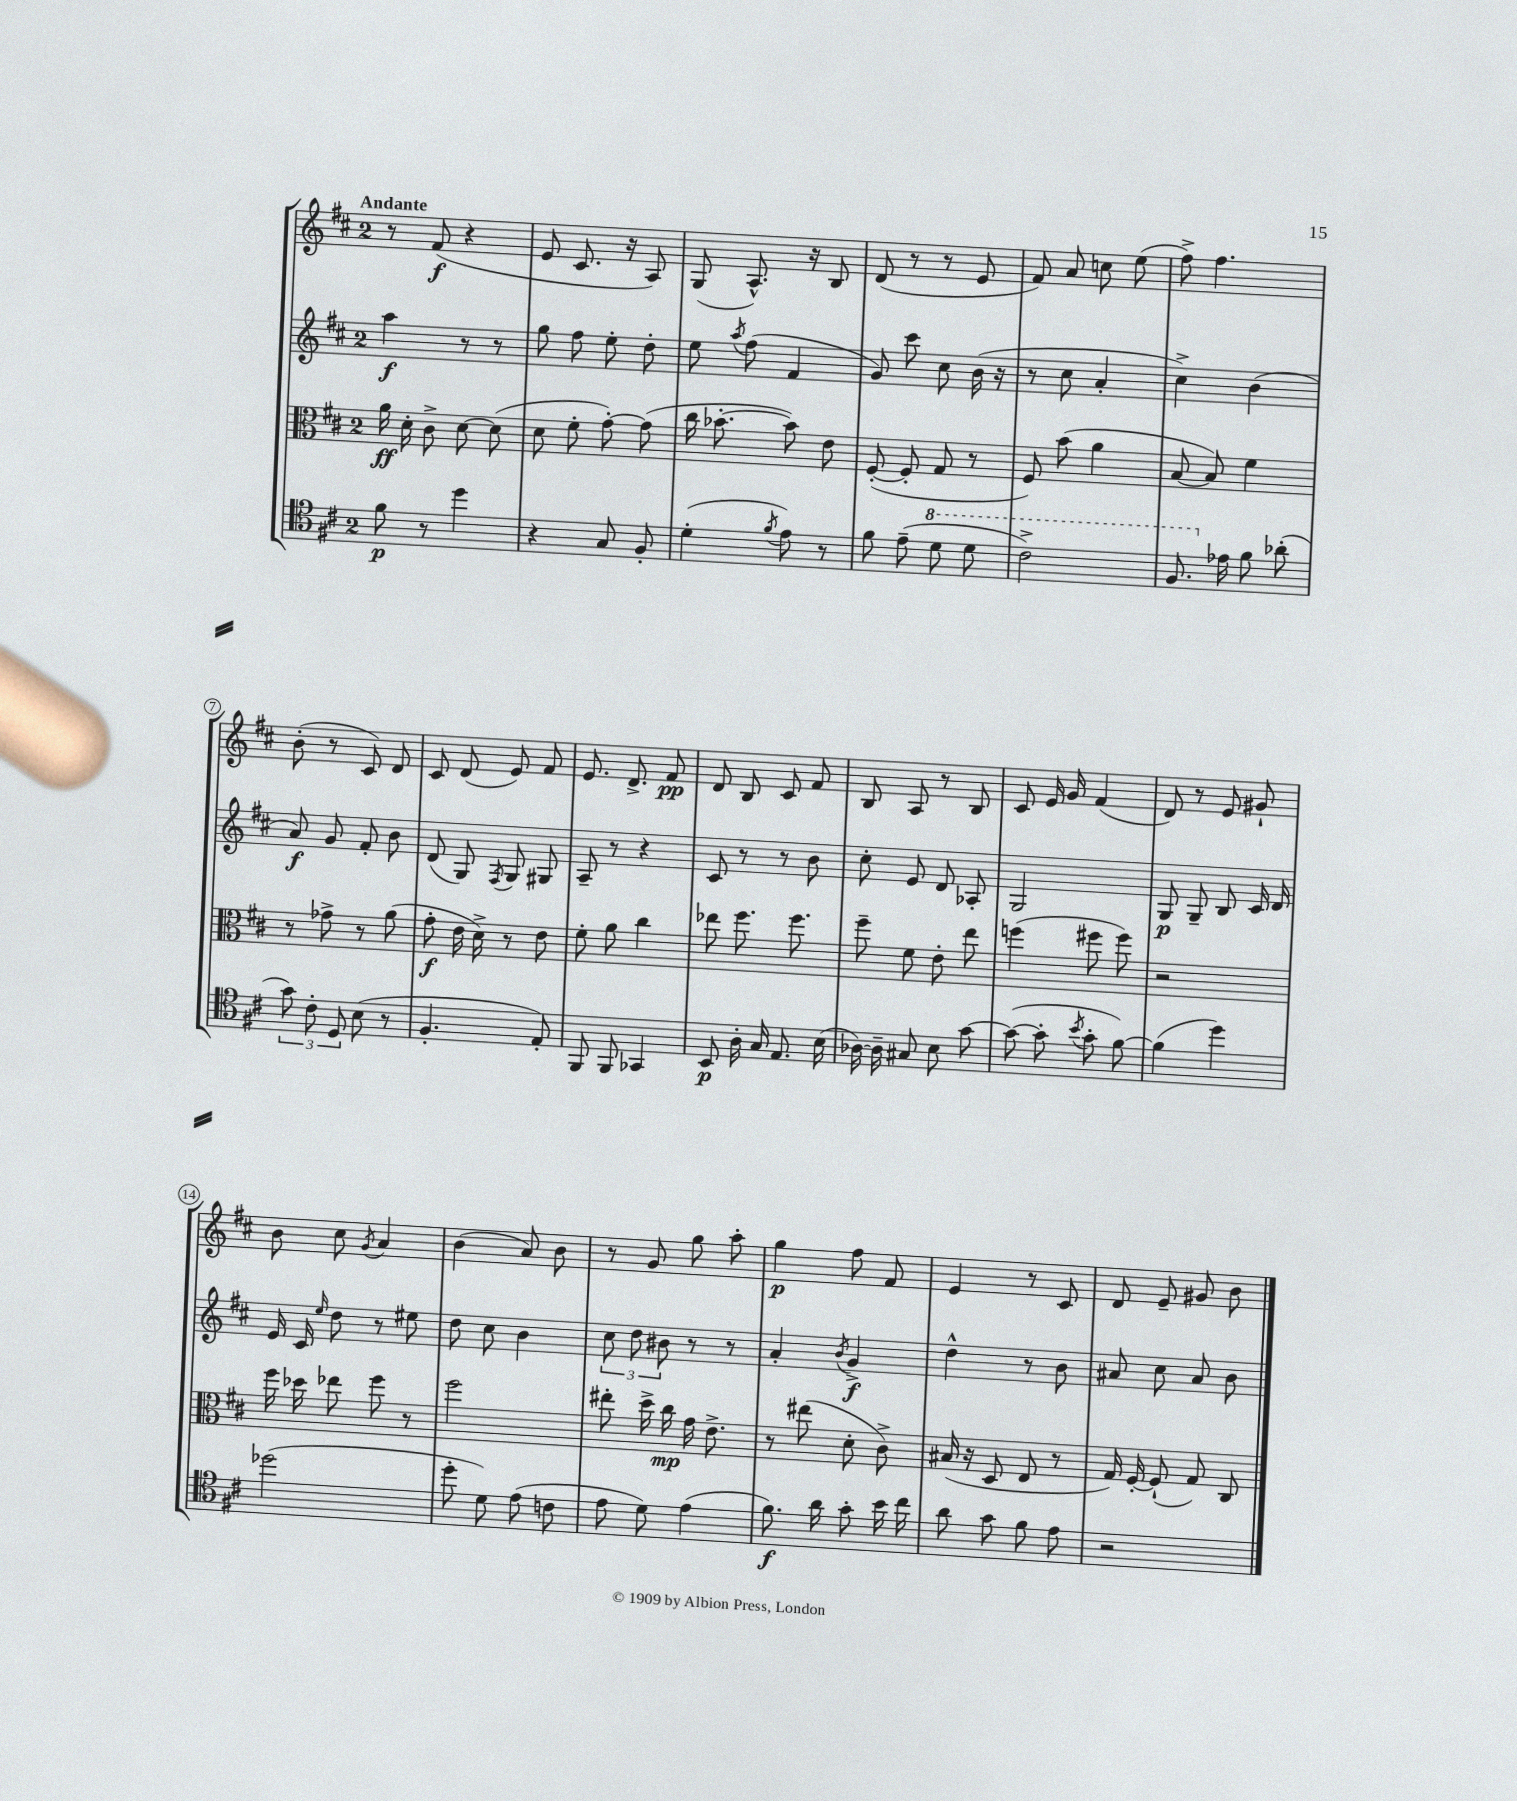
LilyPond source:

<<
\new StaffGroup <<
\new Staff = "s0" {
    \clef treble \key d \major \once \override Staff.TimeSignature.style = #'single-digit \time 2/4 \tempo "Andante"
    \autoBeamOff r8 fis'8\f( r4 |
    e'8 cis'8. r16 a8) |
    g8( a8.-^) r16 b8 |
    d'8( r8 r8 e'8 |
    fis'8) a'8 c''8 e''8( |
    fis''8->) fis''4. |
    b'8-.( r8 cis'8) d'8 |
    cis'8 d'8( e'8) fis'8 |
    e'8. d'8.-> fis'8\pp |
    d'8 b8 cis'8 fis'8 |
    b8 a8 r8 b8 |
    cis'8 e'16 g'16 fis'4( |
    d'8) r8 e'8 gis'8-! |
    b'8 cis''8 \acciaccatura { g'8 } a'4 |
    b'4( a'8) b'8 |
    r8 g'8 g''8 a''8-. |
    g''4\p fis''8 fis'8 |
    e'4 r8 cis'8 |
    d'8 e'8-- gis'8 b'8 \bar "|." |
}
\new Staff = "s1" {
    \clef treble \key d \major \once \override Staff.TimeSignature.style = #'single-digit \time 2/4
    \autoBeamOff a''4\f r8 r8 |
    g''8 fis''8 e''8-. d''8-. |
    e''8 \acciaccatura { a''8 } fis''8( fis'4 |
    g'8) cis'''8 cis''8 b'16( r16 |
    r8 cis''8 a'4-. |
    cis''4->) b'4( |
    a'8\f) g'8 fis'8-. b'8 |
    d'8( g8) \acciaccatura { fis8 } g8 gis8 |
    a8-- r8 r4 |
    cis'8 r8 r8 b'8 |
    cis''8-. e'8 d'8 aes8-. |
    g2 |
    g8\p g8-- b8 cis'16 d'16 |
    e'16 cis'16 \grace { e''16 } d''8 r8 eis''8 |
    d''8 cis''8 b'4 |
    \tuplet 3/2 { cis''8 d''8 bis'8 } r8 r8 |
    a'4-. \acciaccatura { b'8 } g'4->\f |
    d''4-^ r8 b'8 |
    ais'8 cis''8 ais'8 b'8 \bar "|." |
}
\new Staff = "s2" {
    \clef alto \key d \major \once \override Staff.TimeSignature.style = #'single-digit \time 2/4
    \autoBeamOff a'16\ff d'16-. cis'8-> d'8~ d'8( |
    d'8 fis'8-. g'8~-.) g'8( |
    cis''16 bes'8.~-. bes'8) e'8 |
    fis8~-.( fis8-. g8 r8 |
    fis8) b'8( a'4 |
    b8~ b8) fis'4 |
    r8 ges'8-> r8 a'8( |
    g'8-.\f e'16 d'16->) r8 e'8 |
    fis'8-. a'8 cis''4 |
    ees''8 fis''8. fis''8. |
    fis''8-- fis'8 e'8-. e''8 |
    f''4( fis''8 fis''8) |
    r2 |
    fis''16 des''16 ees''8 fis''8 r8 |
    fis''2 |
    eis''8-. d''16-> cis''16\mp g'16 e'8.-> |
    r8 eis''8( d'8-. cis'8->) |
    bis16( r16 d8 e8 r8 |
    g16) fis16~-. fis8-!( g8) cis8 \bar "|." |
}
\new Staff = "s3" {
    \clef tenor \key d \major \once \override Staff.TimeSignature.style = #'single-digit \time 2/4
    \autoBeamOff fis'8\p r8 d''4 |
    r4 g8 fis8-. |
    d'4-.( \acciaccatura { fis'8 } e'8) r8 |
    fis'8 e'8--( \ottava #1 d''8 d''8 |
    cis''2->) |
    fis'8. \ottava #0 ees'16 fis'8 aes'8-.( |
    \tuplet 3/2 { g'8) cis'8-. d8 } b8( r8 |
    fis4.-. e8-.) |
    fis,8 fis,8 ges,4 |
    b,8\p a16-. g16 e8. b16( |
    aes16~) aes16-- gis8 b8 g'8~ |
    g'8~( g'8-. \acciaccatura { b'8 } g'8-. fis'8~) |
    fis'4( d''4) |
    des''2( |
    d''8-. d'8) e'8( c'8 |
    e'8 d'8) e'4( |
    fis'8.\f) a'16 g'8-. b'16 cis''16 |
    a'8 g'8 fis'8 e'8 |
    r2 \bar "|." |
}
>>
>>
\layout { \context { \Score \override BarNumber.stencil = #(make-stencil-circler 0.1 0.3 ly:text-interface::print) } }
